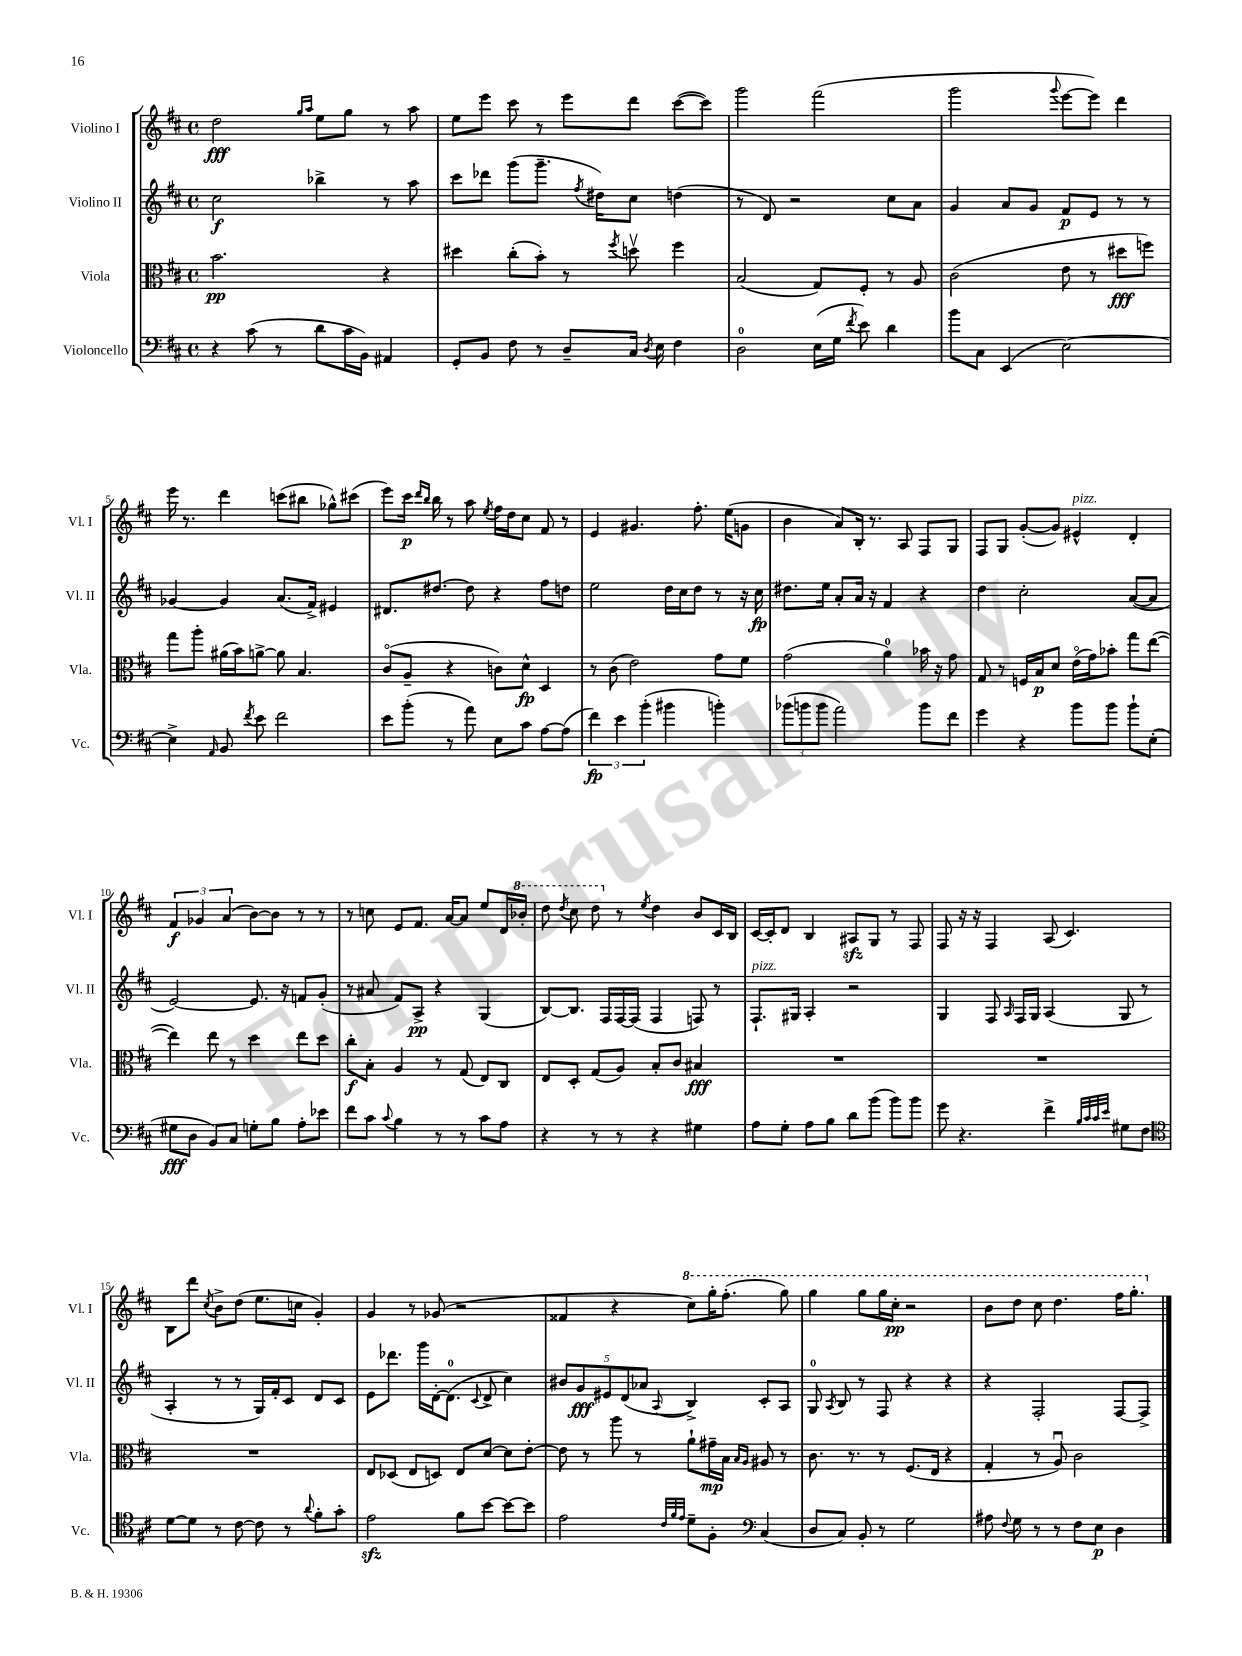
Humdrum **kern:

**kern	**kern	**kern	**kern
*staff4	*staff3	*staff2	*staff1
*clefF4	*clefC3	*clefG2	*clefG2
*k[f#c#]	*k[f#c#]	*k[f#c#]	*k[f#c#]
*M4/4	*M4/4	*M4/4	*M4/4
*met(c)	*met(c)	*met(c)	*met(c)
4r	2.b\	2cc#\	2dd\
(8c#\	.	.	.
8r	.	.	.
.	.	.	16qqgg/LL
.	.	.	16qqaa/JJ
8d\L	.	4bb-^\	8ee\L
16c#\L	.	.	8gg\J
16BB\JJ)	.	.	.
4AA#/	4r	8r	8r
.	.	8aa\	8aa\
=	=	=	=
8GG'/L	4dd#\	8ccc#\L	8ee\L
8BB/J	.	8ddd-\J	8eee\J
8F#\	(8cc#'\L	(8ggg\L	8ccc#\
8r	8b'\J)	8.ggg~\J	8r
8D~/L	8r	.	8eee\L
.	.	8qff#/	.
.	.	16dd#\LK)	.
.	8qff#/	.	.
16C#/Jk	8ddv\	8cc#\J	8ddd\J
8qD/	.	.	.
16E\	.	.	.
4F#\	4ff#\	(4dd\	([8ccc#\L
.	.	.	8ccc#\]J)
=	=	=	=
2D\	(2B/	8r	2ggg\
.	.	8d/)	.
.	.	2r	.
(16E\LL	8G/L)	.	(2fff#\
16G\JJ	.	.	.
8qf#/	.	.	.
8e\)	8F#'/J	.	.
4d\	8r	8cc#\L	.
.	8A/	8a\J	.
=	=	=	=
8b\L	(2c#\	4g/	2ggg\
8C#\J	.	.	.
(4EE/	.	8a/L	.
.	.	8g/J	.
.	.	.	8qqggg/
[2E\)	8e\	8f#/L	[8eee\L
.	8r	8e/J	8eee\]J)
.	8dd#\L	8r	4ddd\
.	8ff\J)	8r	.
=	=	=	=
4E^\]	8gg\L	[4g-/	16eee\
.	.	.	8.r
.	8aa'\J	.	.
16qqAA/	.	.	.
8BB/	(16a#\LL	4g-/]	4ddd\
.	16b\J)	.	.
8qf#/	.	.	.
8e\	[8a^\J	.	.
2f#\	8a\]	(8.a/L	(8ccc\L
.	4.B/	.	8bb#\J
.	.	16f#^/Jk)	.
.	.	4e#/	8gg-^^\L)
.	.	.	(8ccc#\J
=	=	=	=
8e\L	(8c#o/L	8.d#/L	8eee\L)
(8b'\J	8A~/J	.	16ccc#\Jk
.	.	.	16qqddd/LL
.	.	.	16qqbb/JJ
.	.	[8.dd#/J	16bb\
8r	4r	.	8r
8a\)	.	8dd#\]	8aa\
.	.	.	8qee/
8E\L	8c\L)	4r	16ff#\LL
.	.	.	16dd\J
8c#\J	8d^^\J	.	8cc#\J
[8A\L	4D/	8ff#\L	8f#/
(8A\]J	.	8dd\J	8r
=	=	=	=
6f#\)	8r	2ee\	4e/
.	(8c#\	.	.
6e\	.	.	.
.	2e\)	.	4.g#/
(6b'\	.	.	.
4b#\	.	16dd\LL	.
.	.	16cc#\J	.
.	.	8dd\J	8.ff#'\
4b'\)	8g\L	8r	.
.	.	.	(16ee\LK
.	8f#\J	16r	8g\J
.	.	16cc#\	.
=	=	=	=
(12b-\L	(2g\	8.dd#\L	4b\
12b\	.	.	.
12b\J	.	.	.
.	.	16ee\Jk	.
2a\)	.	8a'/L	8a/L)
.	.	16a/Jk	16B'/Jk
.	.	16r	8.r
.	4a\)	4f#/	.
.	.	.	8A/
8b\L	16b-\	4r	8F#/L
.	16r	.	.
8f#\J	8g\	.	8G/J
=	=	=	=
4g\	8G/	4dd\	8F#/L
.	8r	.	8G/J
4r	16F/LL	2cc#'\	([8g'/L
.	16B/J	.	.
.	8d/J	.	8g/]J)
8b\L	(16eo\LL	.	4e#^^/
.	16g\J)	.	.
8b\J	8b-'\J	.	.
8b`\L	8gg\L	([8a/L	4d'/
(8E'\J	([8ee\J	8a/]J	.
=	=	=	=
8G#\L	4ee\])	[2e/)	6f#/
8D\J	.	.	.
.	.	.	6g-/
8BB/L)	8ee\	.	.
.	.	.	(6a/
8C#/J	8r	.	.
8G'\L	4dd\	8.e/]	[8b\L)
8B\J	.	.	8b\]J
.	.	16r	.
8A'\L	8ee\L	8f/L	8r
8e-\J	8dd\J	(8g'/J	8r
=	=	=	=
8f#\L	8cc#'\L	8r	8r
8c#\J	8B'\J	8a#/	8cc\
8qqc#/	.	.	.
4B\	4A/	8f#/L)	8e/L
.	.	8A^/J	8.f#/J
8r	8r	4r	.
.	.	.	[16a/LK
8r	(8G/	.	8a/]J
8c#\L	8E/L)	(4G/	8ee/L
8A\J	8C#/J	.	16d/L
.	.	.	16bb-'/JJ
=	=	=	=
4r	8E/L	[8B/L)	8ddd\
.	.	.	8qddd/
.	8D'/J	8.B/]J	8ccc#\
8r	(8G/L	.	8ddd\
.	.	16F#/LL	.
8r	8A/J)	[16F#/	8r
.	.	(16F#/]JJ	.
.	.	.	8qee/
4r	8B'/L	4F#/	4dd\
.	8c#/J	.	.
4G#\	4B#/	8F/)	8b/L
.	.	8r	16c#/L
.	.	.	16B/JJ
=	=	=	=
8A\L	1r	8.F#`/L	[16c#/LL
.	.	.	16c#'/]J
8G'\J	.	.	8d/J
.	.	16G#/Jk	.
8A\L	.	4A'/	4B/
8B\J	.	.	.
8d\L	.	2r	8A#/L
(8b\J	.	.	8G/J
8b\L)	.	.	8r
8b\J	.	.	8F#/
=	=	=	=
8g\	1r	4G/	8F#/
4.r	.	.	16r
.	.	.	16r
.	.	8F#/	4F#/
.	.	16qqA/	.
.	.	16F#/LL	.
.	.	16G/JJ	.
4f#^\	.	(4A/	(8A/
.	.	.	4.c#/)
32qqB/LLL	.	.	.
32qqc#/	.	.	.
32qqc#/	.	.	.
32qqe/JJJ	.	.	.
8G#\L	.	8G/	.
8F#\J	.	8r	.
=	=	=	=
*clefC4	*	*	*
[8d\L	1r	4A'/	8B\L
8d\]J	.	.	8ddd\J
.	.	.	8qcc#/
8r	.	8r	8b^\L
[8c#\	.	8r	(8dd\J
8c#\]	.	16G/LL)	8.ee\L
.	.	16f#'/J	.
8r	.	8c#/J	.
.	.	.	16cc\Jk
8qqa/	.	.	.
8f#'\L	.	8d/L	4g'/)
8g'\J	.	8c#/J	.
=	=	=	=
2e\	8E/L	8e\L	4g/
.	(8D-/J	8.ddd-\J	.
.	8E/L	.	8r
.	.	16ggg\LL	.
.	8D/J)	[16d'\J	(8g-/
.	.	(8.d\]J	.
8f#\L	8E/L	.	2r
.	.	8qqc#/	.
[8b\J	[8d/J	8d^/	.
8b\_L	8d\]L	4cc#\)	.
8b\]J	[8e'\J	.	.
=	=	=	=
2e\	8e\]	10b#/L	4f##/
.	.	10g/	.
.	8r	.	.
.	.	10e#/	.
.	8aa\	.	4r
.	.	(10d/	.
.	8r	.	.
.	.	10a-/J	.
32qqc#/LLL	.	.	.
32qqf#/	.	.	.
32qqe/JJJ	.	8qqA/	.
8d~\L	8a`\L	4B^/)	8ccc#\L)
8F#'\J	16g#~\L	.	16ggg'\K
.	16B\JJ	.	(8.fff#'\J
*clefF4	*	*	*
.	16qqB/LL	.	.
.	16qqA/JJ	.	.
(4C#/	8A#/	8c#'/L	.
.	8r	8A/J	8ggg\)
=	=	=	=
8D/L	8.c#\	8G/	4ggg\
.	.	8qA/	.
8C#/J)	.	8B/	.
.	8.r	.	.
8BB'/	.	8r	8ggg\L
8r	8r	8F#/	16ggg\L
.	.	.	16ccc#'\JJ
2G\	(8.F#/L	4r	2r
.	16E/Jk	.	.
.	4r	4r	.
=	=	=	=
8A#\	4G'/	4r	8bb\L
8qqF#/	.	.	.
8G\	.	.	8ddd\J
8r	8r	2F#'/	8ccc#\
8r	8Au/)	.	4.ddd\
8F#\L	2c#\	.	.
8E\J	.	.	.
4D\	.	[8F#/L	16fff#\LK
.	.	.	8.ggg'\J
.	.	8F#^/]J	.
==	==	==	==
*-	*-	*-	*-
